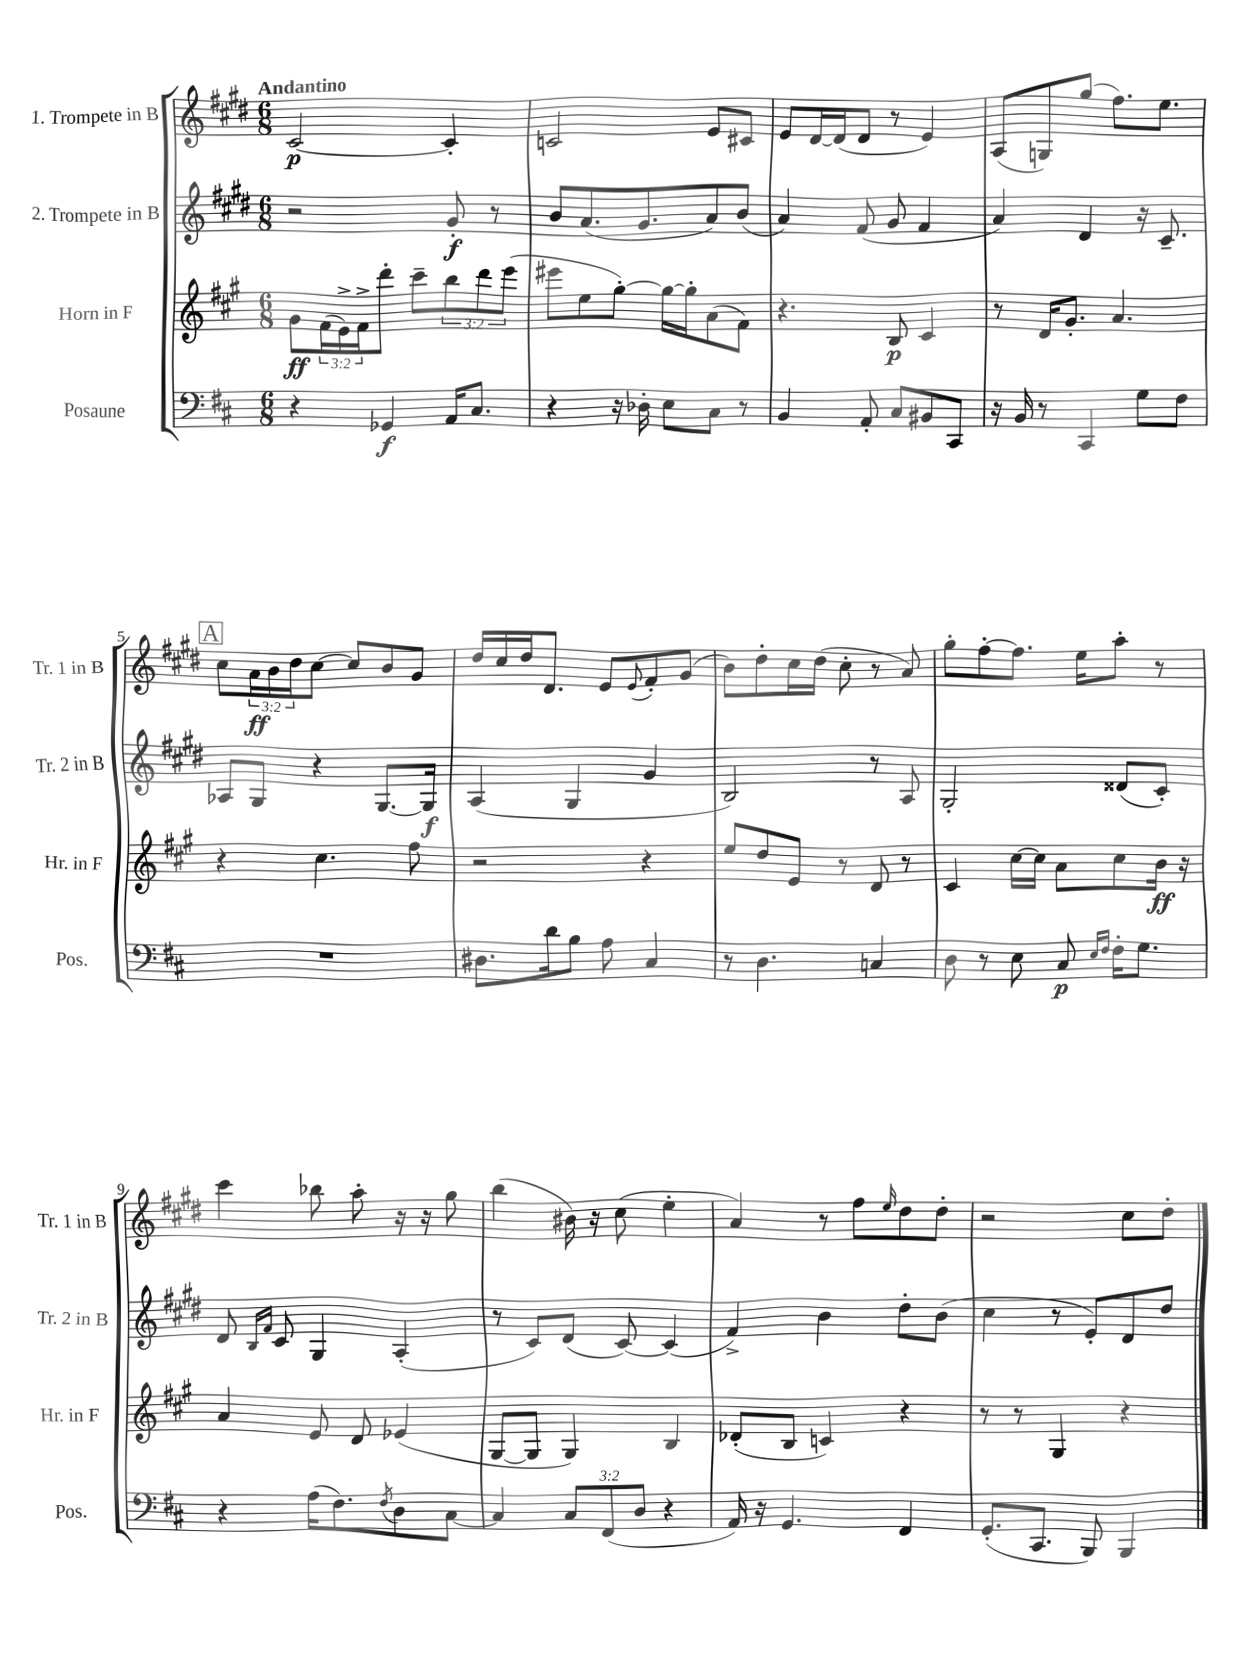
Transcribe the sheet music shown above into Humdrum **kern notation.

**kern	**dynam	**kern	**dynam	**kern	**dynam	**kern	**dynam
*part4	*part4	*part3	*part3	*part2	*part2	*part1	*part1
*staff4	*staff4	*staff3	*staff3	*staff2	*staff2	*staff1	*staff1
*I"Posaune	*	*I"Horn in F	*	*I"2. Trompete in B	*	*I"1. Trompete in B	*
*I'Pos.	*	*I'Hr. in F	*	*I'Tr. 2 in B	*	*I'Tr. 1 in B	*
*clefF4	*	*clefG2	*	*clefG2	*	*clefG2	*
*k[f#c#]	*	*k[f#c#g#]	*	*k[f#c#g#d#]	*	*k[f#c#g#d#]	*
*M6/8	*	*M6/8	*	*M6/8	*	*M6/8	*
=1	=1	=1	=1	=1	=1	=1	=1
!	!	!	!	!	!	!LO:TX:a:B:t=Andantino	!
4r	.	8g#\L	ff	2r	.	[2c#/	p
.	.	(24f#\L	.	.	.	.	.
.	.	24e^\)	.	.	.	.	.
.	.	24f#^\J	.	.	.	.	.
4GG-X/	f	8ddd'\J	.	.	.	.	.
.	.	8ccc#~\L	.	.	.	.	.
16AA/KL	.	12bb\	.	8g#'/	f	4c#'/]	.
8.C#/J	.	.	.	.	.	.	.
.	.	12ddd\	.	.	.	.	.
.	.	.	.	8r	.	.	.
.	.	(12eee\J	.	.	.	.	.
=2	=2	=2	=2	=2	=2	=2	=2
4r	.	8eee#X\L	.	8b/L	.	2cn/	.
.	.	8ee\	.	(8.a/	.	.	.
16r	.	[8gg#'\J)	.	.	.	.	.
16D-X'\	.	.	.	8.g#/	.	.	.
8E\L	.	16gg#\LL_	.	.	.	.	.
.	.	16gg#'\J]	.	.	.	.	.
8C#\J	.	(8a\	.	8a/)	.	8e/L	.
8r	.	8f#\J)	.	(8b/J	.	8c#X/J	.
=3	=3	=3	=3	=3	=3	=3	=3
4BB/	.	4.r	.	4a/)	.	8e/L	.
.	.	.	.	.	.	[16d#/L	.
.	.	.	.	.	.	(16d#/J]	.
8AA'/	.	.	.	(8f#/	.	8d#/J	.
8C#/L	.	8B/	p	8g#/	.	8r	.
8BB#X/	.	4c#/	.	4f#/	.	4e/)	.
8CC#/J	.	.	.	.	.	.	.
=4	=4	=4	=4	=4	=4	=4	=4
16r	.	8r	.	4a/)	.	(8A/L	.
16BB/	.	.	.	.	.	.	.
8r	.	16d/KL	.	.	.	8Gn/)	.
.	.	8.g#'/J	.	.	.	.	.
4CC#/	.	.	.	4d#/	.	(8gg#/J	.
.	.	4.a/	.	.	.	8.ff#\L)	.
8G\L	.	.	.	16r	.	.	.
.	.	.	.	8.c#~/	.	8.ee\J	.
8F#\J	.	.	.	.	.	.	.
!!LO:LB:g=z
!!LO:REH:place=s1:t=A
=5	=5	=5	=5	=5	=5	=5	=5
2.r	.	4r	.	8A-X/L	.	8cc#\L	.
.	.	.	.	8G#/J	.	24a\L	ff
.	.	.	.	.	.	24b\	.
.	.	.	.	.	.	24dd#\J	.
.	.	4.cc#\	.	4r	.	[8cc#\J	.
.	.	.	.	.	.	8cc#/L]	.
.	.	.	.	[8.G#/L	.	8b/	.
.	.	8ff#\	.	.	.	8g#/J	.
.	.	.	.	16G#/Jk]	f	.	.
=6	=6	=6	=6	=6	=6	=6	=6
8.D#X\L	.	2r	.	(4A/	.	16dd#/LL	.
.	.	.	.	.	.	16cc#/	.
.	.	.	.	.	.	16dd#/J	.
16d\k	.	.	.	.	.	8.d#/J	.
8B\J	.	.	.	4G#/	.	.	.
8A\	.	.	.	.	.	8e/L	.
.	.	.	.	.	.	8qqe/	.
4C#/	.	4r	.	4g#/	.	8f#'/	.
.	.	.	.	.	.	(8g#/J	.
=7	=7	=7	=7	=7	=7	=7	=7
8r	.	8ee/L	.	2B/)	.	8b\L)	.
4.D\	.	8dd/	.	.	.	8dd#'\	.
.	.	8e/J	.	.	.	16cc#\L	.
.	.	.	.	.	.	(16dd#\JJ	.
.	.	8r	.	.	.	8cc#'\	.
4Cn/	.	8d/	.	8r	.	8r	.
.	.	8r	.	8A/	.	8a/)	.
=8	=8	=8	=8	=8	=8	=8	=8
8D\	.	4c#/	.	2G#'/	.	8gg#'\L	.
8r	.	.	.	.	.	[8ff#'\	.
8E\	.	[16cc#\LL	.	.	.	8.ff#\J]	.
.	.	16cc#\JJ]	.	.	.	.	.
8C#/	p	8a\L	.	.	.	.	.
.	.	.	.	.	.	16ee\KL	.
16qqE/LL	.	.	.	.	.	.	.
16qqF#/JJ	.	.	.	.	.	.	.
16F#'\KL	.	8cc#\	.	(8d##X/L	.	8aa'\J	.
8.G\J	.	.	.	.	.	.	.
.	.	16b\Jk	ff	8c#'/J)	.	8r	.
.	.	16r	.	.	.	.	.
!!LO:LB:g=z
=9	=9	=9	=9	=9	=9	=9	=9
4r	.	4a/	.	8d#/	.	4ccc#\	.
.	.	.	.	16qqB/LL	.	.	.
.	.	.	.	16qqf#/JJ	.	.	.
.	.	.	.	8c#/	.	.	.
(16A\KL	.	8e/	.	4G#/	.	8bb-X\	.
8.F#\)	.	.	.	.	.	.	.
.	.	8d/	.	.	.	8aa'\	.
8qF#/	.	.	.	.	.	.	.
8D\	.	(4e-X/	.	(4A'/	.	16r	.
.	.	.	.	.	.	16r	.
[8C#\J	.	.	.	.	.	8gg#\	.
=10	=10	=10	=10	=10	=10	=10	=10
4C#/]	.	[8G#/L	.	8r	.	(4bb\	.
.	.	8G#/J]	.	8c#/L)	.	.	.
12C#/L	.	4G#/)	.	(8d#/J	.	16b#X\)	.
.	.	.	.	.	.	16r	.
(12FF#/	.	.	.	.	.	.	.
.	.	.	.	[8c#/)	.	(8cc#\	.
12D/J	.	.	.	.	.	.	.
4r	.	4B/	.	(4c#/]	.	4ee'\	.
=11	=11	=11	=11	=11	=11	=11	=11
16AA/)	.	(8d-X'/L	.	4f#^/)	.	4a/)	.
16r	.	.	.	.	.	.	.
4.GG/	.	8B/J	.	.	.	.	.
.	.	4cn/)	.	4b\	.	8r	.
.	.	.	.	.	.	8ff#\L	.
.	.	.	.	.	.	16qqee/	.
4FF#/	.	4r	.	8dd#'\L	.	8dd#\	.
.	.	.	.	(8b\J	.	8dd#'\J	.
=12	=12	=12	=12	=12	=12	=12	=12
(8.GG'/L	.	8r	.	4cc#\	.	2r	.
.	.	8r	.	.	.	.	.
8.CC#/J	.	.	.	.	.	.	.
.	.	4G#/	.	8r	.	.	.
8BBB/)	.	.	.	8e'/L)	.	.	.
4BBB/	.	4r	.	8d#/	.	8cc#\L	.
.	.	.	.	8dd#/J	.	8dd#'\J	.
==	==	==	==	==	==	==	==
*-	*-	*-	*-	*-	*-	*-	*-
